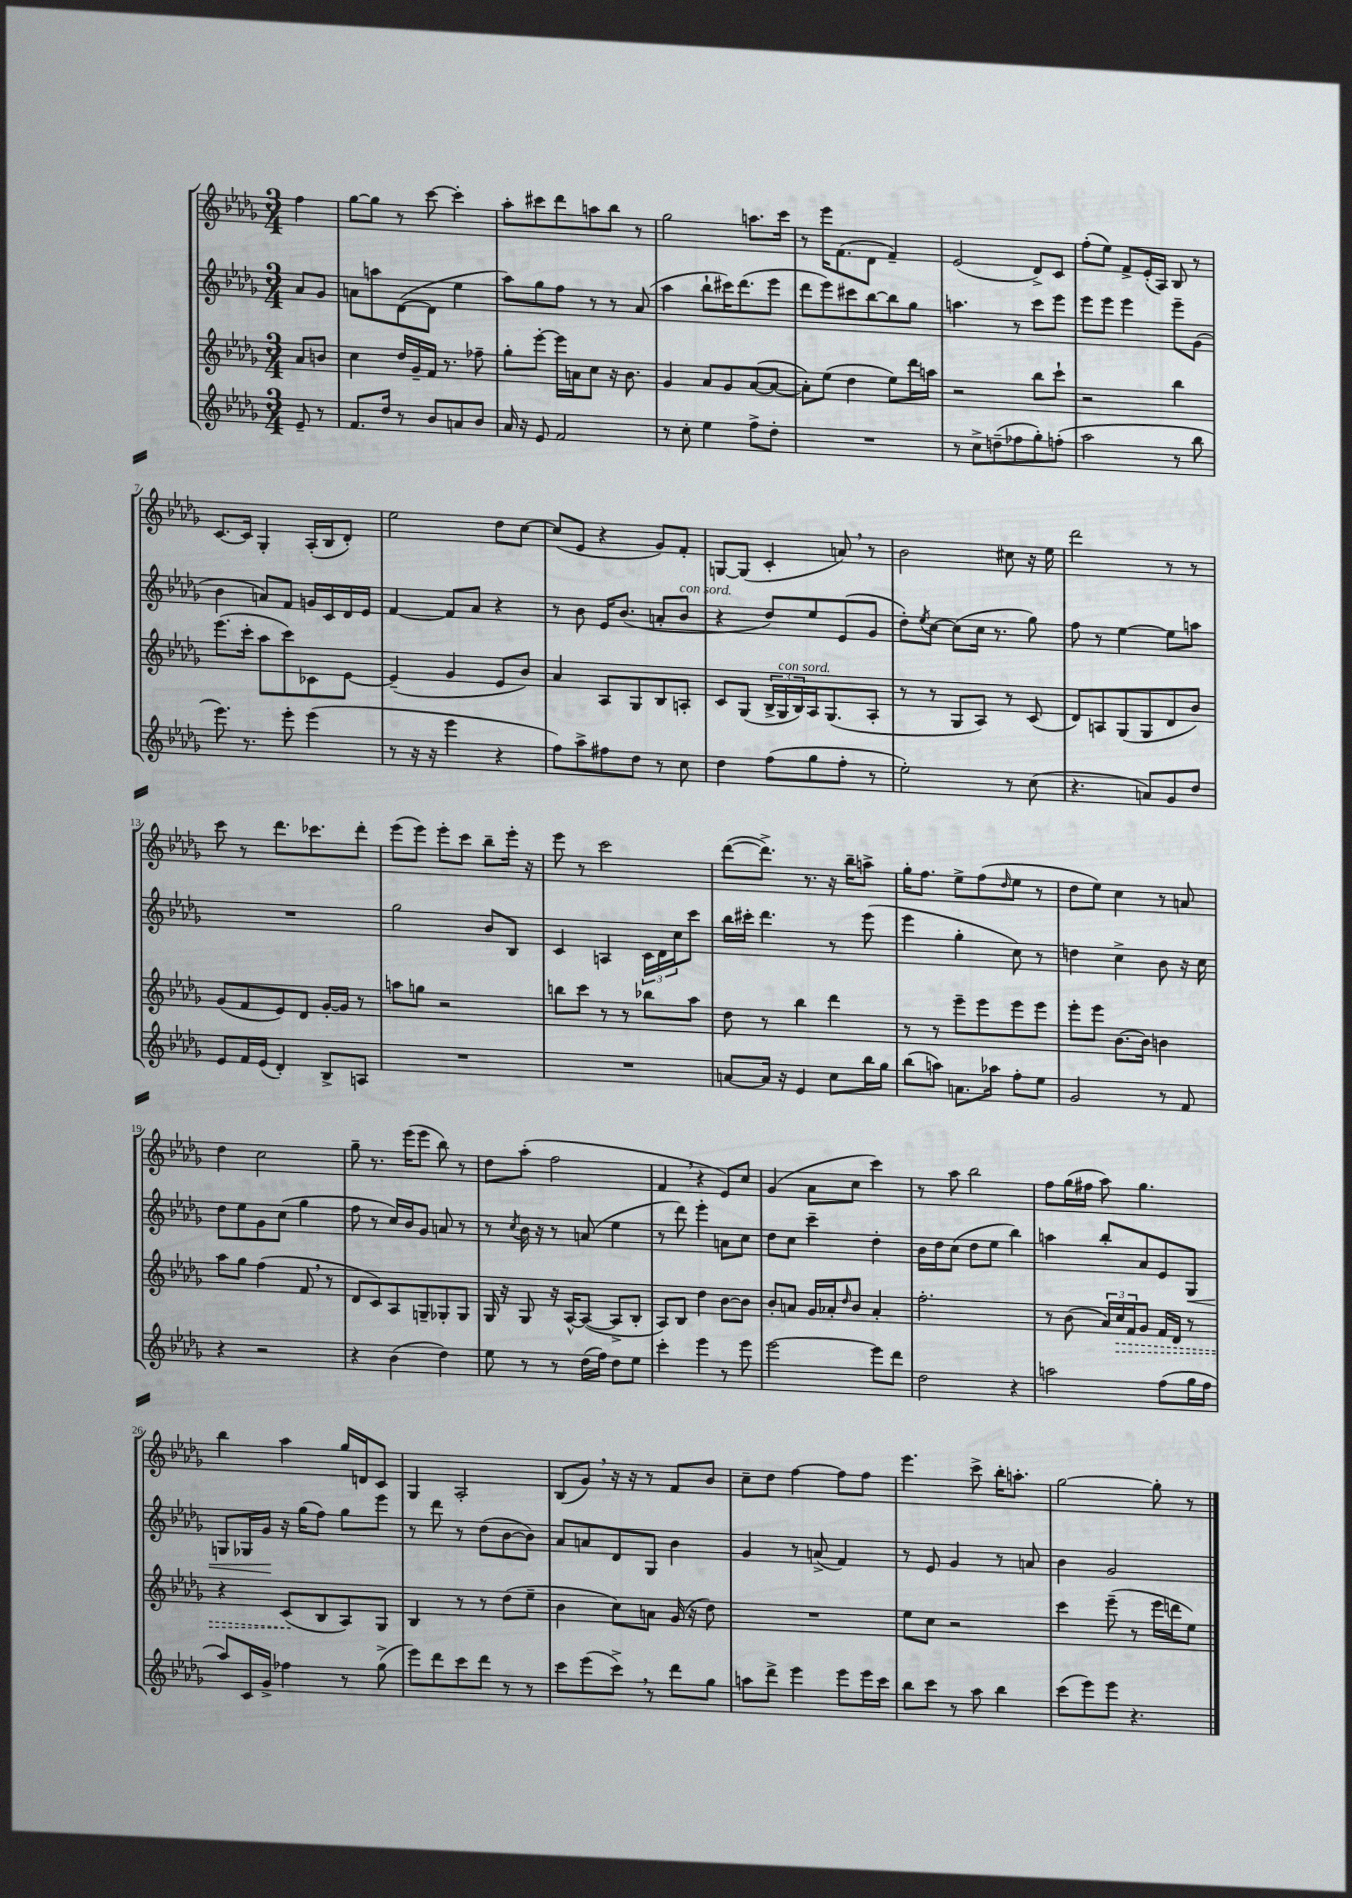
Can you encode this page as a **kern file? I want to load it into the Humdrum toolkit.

**kern	**kern	**kern	**kern
*staff4	*staff3	*staff2	*staff1
*clefG2	*clefG2	*clefG2	*clefG2
*k[b-e-a-d-g-]	*k[b-e-a-d-g-]	*k[b-e-a-d-g-]	*k[b-e-a-d-g-]
*M3/4	*M3/4	*M3/4	*M3/4
8e-~/	8a-/L	8a-/L	4ff\
8r	8b/J	8g-/J	.
=	=	=	=
8.f/L	4cc\	8a\L	[8gg-\L
.	.	8aa\	8gg-\]J
16dd-/Jk	.	.	.
8r	16dd-/LL	([8d-\	8r
.	16g-~/	.	.
8b-/L	16f/JJ	8d-\]J	[8ccc\
.	8.r	.	.
8a/	.	4ee-\	4ccc'\]
8b-/J	8ff-~\	.	.
=	=	=	=
16a-/	8gg-'\L	8aa-\L)	8aa-'\L
16r	.	.	.
8e-/	[8eee-'\J	8gg-\	8ccc#\
2f/	16eee-\]LL	8ff\J	8ddd-\
.	16a\J	.	.
.	8cc\J	8r	8aa\
.	16r	8r	8bb-\J
.	8.b-\	.	.
.	.	(8a-/	8r
=	=	=	=
8r	4g-/	4aa-\	2gg-\
8cc'\	.	.	.
4ee-\	8a-/L	8bb-`\L	.
.	8g-/	16ccc#\K)	.
.	.	(8.ddd-\	.
8ff^\L	([8a-/	.	8.aa\L
8dd-'\J	8a-/_J	8eee-\J	.
.	.	.	16ccc\Jk
=	=	=	=
2.r	8a-'\]L)	8ddd-\L	8r
.	(8ee-\J	8eee-\)	16eee-\LK
.	.	.	(8.f\
.	4dd-\	8ccc#\	.
.	.	[8bb-\	8d-\J
.	8ee-\L)	8bb-\]	4f~/)
.	16ddd-\L	8gg-\J	.
.	16aa\JJ	.	.
=	=	=	=
8r	2r	4.aa\	(2e-/
8cc^\L	.	.	.
(8dd~\	.	.	.
8ff-\	.	8r	.
8gg-'\)	8bb-\L	8ccc\L	8d-^/L)
(8ff'\J	8ccc`\J	8eee-\J	8c/J
=	=	=	=
2aa-\	2r	8eee-\L	(8ff'\L
.	.	8eee-\J	8ee-\J)
.	.	4eee-\	8f^/L
.	.	.	(16e-'/L
.	.	.	16A-/JJ)
8r	4bb-\	8eee-~\L	8B-/
8bb-\	.	(8g-\J	8r
=	=	=	=
8.eee-\)	(8.eee-\L	4b-\	[8.c/L
8.r	16ccc'\Jk	.	16c/]Jk
.	8aa-\L	8a/L)	4G-'/
8eee-'\	8ccc\)	8f/J	.
(4eee-\	8c-\	16g/LL	(16A-'/LL
.	.	16c/	16B-/J
.	[8e-\J	16d-/	8d-'/J)
.	.	16e-/JJ	.
=	=	=	=
8r	(4e-~/]	[4f/	2ee-\
16r	.	.	.
16r	.	.	.
4eee-\	4g-/	8f/]L	.
.	.	8a-/J	.
4r	8e-/L	4r	8dd-\L
.	8b-/J)	.	[8cc\J
=	=	=	=
8ff\L)	4a-/	8r	(8cc/]L
8aa-^\	.	8b-\	8e-/J
8ff#\	8A-/L	16e-/LK	4r
.	.	(8.b-/J	.
8dd-\J	8G-/	.	.
8r	8B-/	8a'/L	8g-/L)
8cc\	8A'/J	8b-/J	8f'/J
=	=	=	=
4dd-\	8c/L	4r	[8G/L
.	(8G-/J	.	(8G/]J
(8ff\L	24B-^/LL	8dd-/L)	4c'/
.	24G-/	.	.
.	24B-/)	.	.
8gg-\	16A-/J	8ee-/	.
.	(8.G-/	.	.
8ff'\J	.	(8e-/	8a/)
8r	8A-'/J	8g-/J	8r
=	=	=	=
2ee-'\)	8r	8dd-'\L)	2b-\
.	.	8qee-/	.
.	8r	[8cc\J	.
.	8G-/L	(8cc\]L	.
.	8A-/J)	16cc\Jk	.
.	.	8.r	.
8r	8r	.	8cc#\
(8cc\	(8c/	8gg-\)	16r
.	.	.	16ee-\
=	=	=	=
4.r	8d-/L)	8ff\	2ddd-\
.	8A/	8r	.
.	(8G-/	[4ee-\	.
8a/L)	8G-/	.	.
8g-/	8d-/	8ee-\]L	8r
8dd-/J	8b-/J)	8aa\J	8r
=	=	=	=
8e-/L	(8g-/L	2.r	8ccc\
16f/L	8f/	.	8r
(16e-/JJ	.	.	.
4d-'/)	8e-/)	.	8.ddd-\L
.	8d-/J	.	.
.	.	.	8.ccc-\
8B-^/L	[16g-'/LL	.	.
.	16g-/]JJ	.	.
8A/J	8r	.	8ddd-'\J
=	=	=	=
2.r	8aa\L	2gg-\	(8eee-\L
.	8gg\J	.	8eee-\J)
.	2r	.	8eee-'\L
.	.	.	8ccc\J
.	.	8b-/L	8bb-~\L
.	.	8B-/J	16eee-'\Jk
.	.	.	16r
=	=	=	=
2.r	8bb\L	4c/	8eee-\
.	8ccc\J	.	8r
.	8r	4A/	2ccc\
.	8r	.	.
.	8bb-\L	24c\LL	.
.	.	24d-\	.
.	.	24cc\J	.
.	8aa-\J	8ccc\J	.
=	=	=	=
[8a/L	8dd-\	16bb-\LL	([8ddd-\L
.	.	16ccc#'\JJ	.
16a/]Jk	8r	4.ddd-\	8.ddd-^\]J)
16r	.	.	.
4e-/	4bb-\	.	.
.	.	.	8.r
8cc\L	4ddd-\	8r	16r
.	.	.	16bb-~\LK
16bb-\L	.	(8eee-\	8aa^\J
16gg-\JJ	.	.	.
=	=	=	=
(8bb-\L	8r	4eee-\	16gg-'\LK
.	.	.	8.ff\J
8aa\J)	8r	.	.
8.a\L	8eee-~\L	4gg-'\	8ee-^\L
.	8eee-\	.	(8ff\
16aa-\Jk	.	.	.
.	.	.	16qqdd-/
8ff'\L	8eee-\	8cc\)	8ee-\J
8ee-\J	8eee-\J	8r	8r
=	=	=	=
2g-/	8eee-'\L	4dd\	8dd-\L
.	8eee-\J	.	8ee-\J)
.	[8.b-\L	4cc^\	4cc\
.	16b-\]Jk	.	.
8r	4b\	8b-\	8r
8f/	.	16r	8a/
.	.	16cc\	.
=	=	=	=
4r	8aa-\L	8dd-\L	4dd-\
.	8gg-\J	8ee-\	.
2r	(4ff\	8g-\	2cc\
.	.	(8cc\J	.
.	8f/	4gg-\	.
.	8r	.	.
=	=	=	=
4r	8d-/L	8ff\	8gg-~\
.	8c/)	8r	8.r
(4b-\	8A-/	16cc/LL)	.
.	.	16b-/J	(16eee-\LK
.	8G~/	8g-/J	8eee-\J
4dd-\)	8G-'/	8a/	8bb-\)
.	8G-/J	8r	8r
=	=	=	=
8ee-\	16G-/	8r	8dd-\L
.	16r	.	.
.	.	8qcc/	.
8r	8G-/	16b-\	(8aa-'\J
.	.	16r	.
8r	16r	8r	2ff\
.	[16A-^^/LK	.	.
(16dd-\LL	(8A-/_J	(8a/	.
16ff\JJ)	.	.	.
8dd-\L	8A-^/]L	4ee-\	.
8ee-\J	8B-'/J	.	.
=	=	=	=
4ccc'\	8A-/L)	8r	4f/
.	8B-/J	8ddd-\)	.
4eee-\	4dd-\	4eee-'\	4r
8r	[8b-\L	8a\L	8e-/L)
8eee-\	8b-\]J	8cc\J	8cc/J
=	=	=	=
[2eee-\	8b-'/L	8dd-\L	(4g-/
.	8a/J	8cc\J	.
.	16g-/LL	4ccc~\	8a-\L
.	16a-'/J	.	.
.	16qqdd-/	.	.
.	8b-/J	.	8cc\J
8eee-\]L	4a-'/	4dd-'\	4ccc\)
8ddd-\J	.	.	.
=	=	=	=
2dd-\	2.ff'\	16b-\LL	8r
.	.	16dd-\J	.
.	.	(8cc\J	8aa-\
.	.	8dd-\L	2bb-\
.	.	8ee-\J	.
4r	.	4bb-\)	.
=	=	=	=
2aa\	8r	4aa\	8ff\L
.	(8b-\	.	(16gg-\L
.	.	.	16ff#\JJ
.	24a-/LL)	8bb-'/L	8aa-\)
.	24cc/	.	.
.	24f/J	.	.
.	8g-/J	8a-/	4.gg-\
(8ff\L	16f/LL	8e-/	.
.	16d-/JJ	.	.
16gg-\L	8r	8G-/J	.
16ff\JJ	.	.	.
=	=	=	=
8aa-/L)	4r	8G/L	4bb-\
16c/L	.	16G-/L	.
16g-^/JJ	.	16g-/JJ	.
4ff-\	(8c/L	16r	4aa-\
.	.	(16gg-\LK	.
.	8B-/	8ff\J)	.
8r	8A-/)	8gg-\L	16gg-/LL
.	.	.	16d/J
(8gg-^\	8G-/J	8eee-\J	8c/J
=	=	=	=
8eee-\L)	4B-/	8r	4G-/
8ddd-\	.	8ddd-\	.
8ccc\	8r	8r	2A-'/
8ddd-\J	8r	(8dd-\L	.
8r	(8dd-\L	[8b-\	.
8r	8ee-~\J	8b-\]J)	.
=	=	=	=
8ccc\L	4b-\	8a-/L	(8B-/L
(8eee-\	.	8a/	8g-/J)
8ccc^\J)	8cc\L)	8d-/	16r
.	.	.	16r
8r	8a\J	8G-/J	8r
8ddd-\L	(16g-/	4b-\	8f/L
.	16r	.	.
8gg-\J	8dd-\)	.	8b-/J
=	=	=	=
8aa\L	2.r	4g-/	8cc~\L
8ddd-^\J	.	.	8dd-\J
4eee-\	.	8r	[4ff\
.	.	(8a^/	.
8eee-\L	.	4f/)	8ff\]L
16eee-\L	.	.	8ff\J
16ccc\JJ	.	.	.
=	=	=	=
8bb-\L	8ee-\L	8r	4.eee-\
8ccc\J	8cc\J	8e-/	.
8r	2r	4g-/	.
8aa-\	.	.	8ccc^\
4bb-\	.	8r	16bb-'\LK
.	.	.	8.aa'\J
.	.	8a/	.
=	=	=	=
(8ccc\L	4ccc\	4b-\	[2gg-\
8eee-\)	.	.	.
8eee-\J	(8eee-~\	2g-/	.
4.r	8r	.	.
.	16eee-\LL	.	8gg-'\]
.	16ddd\J	.	.
.	8ee-\J)	.	8r
==	==	==	==
*-	*-	*-	*-
